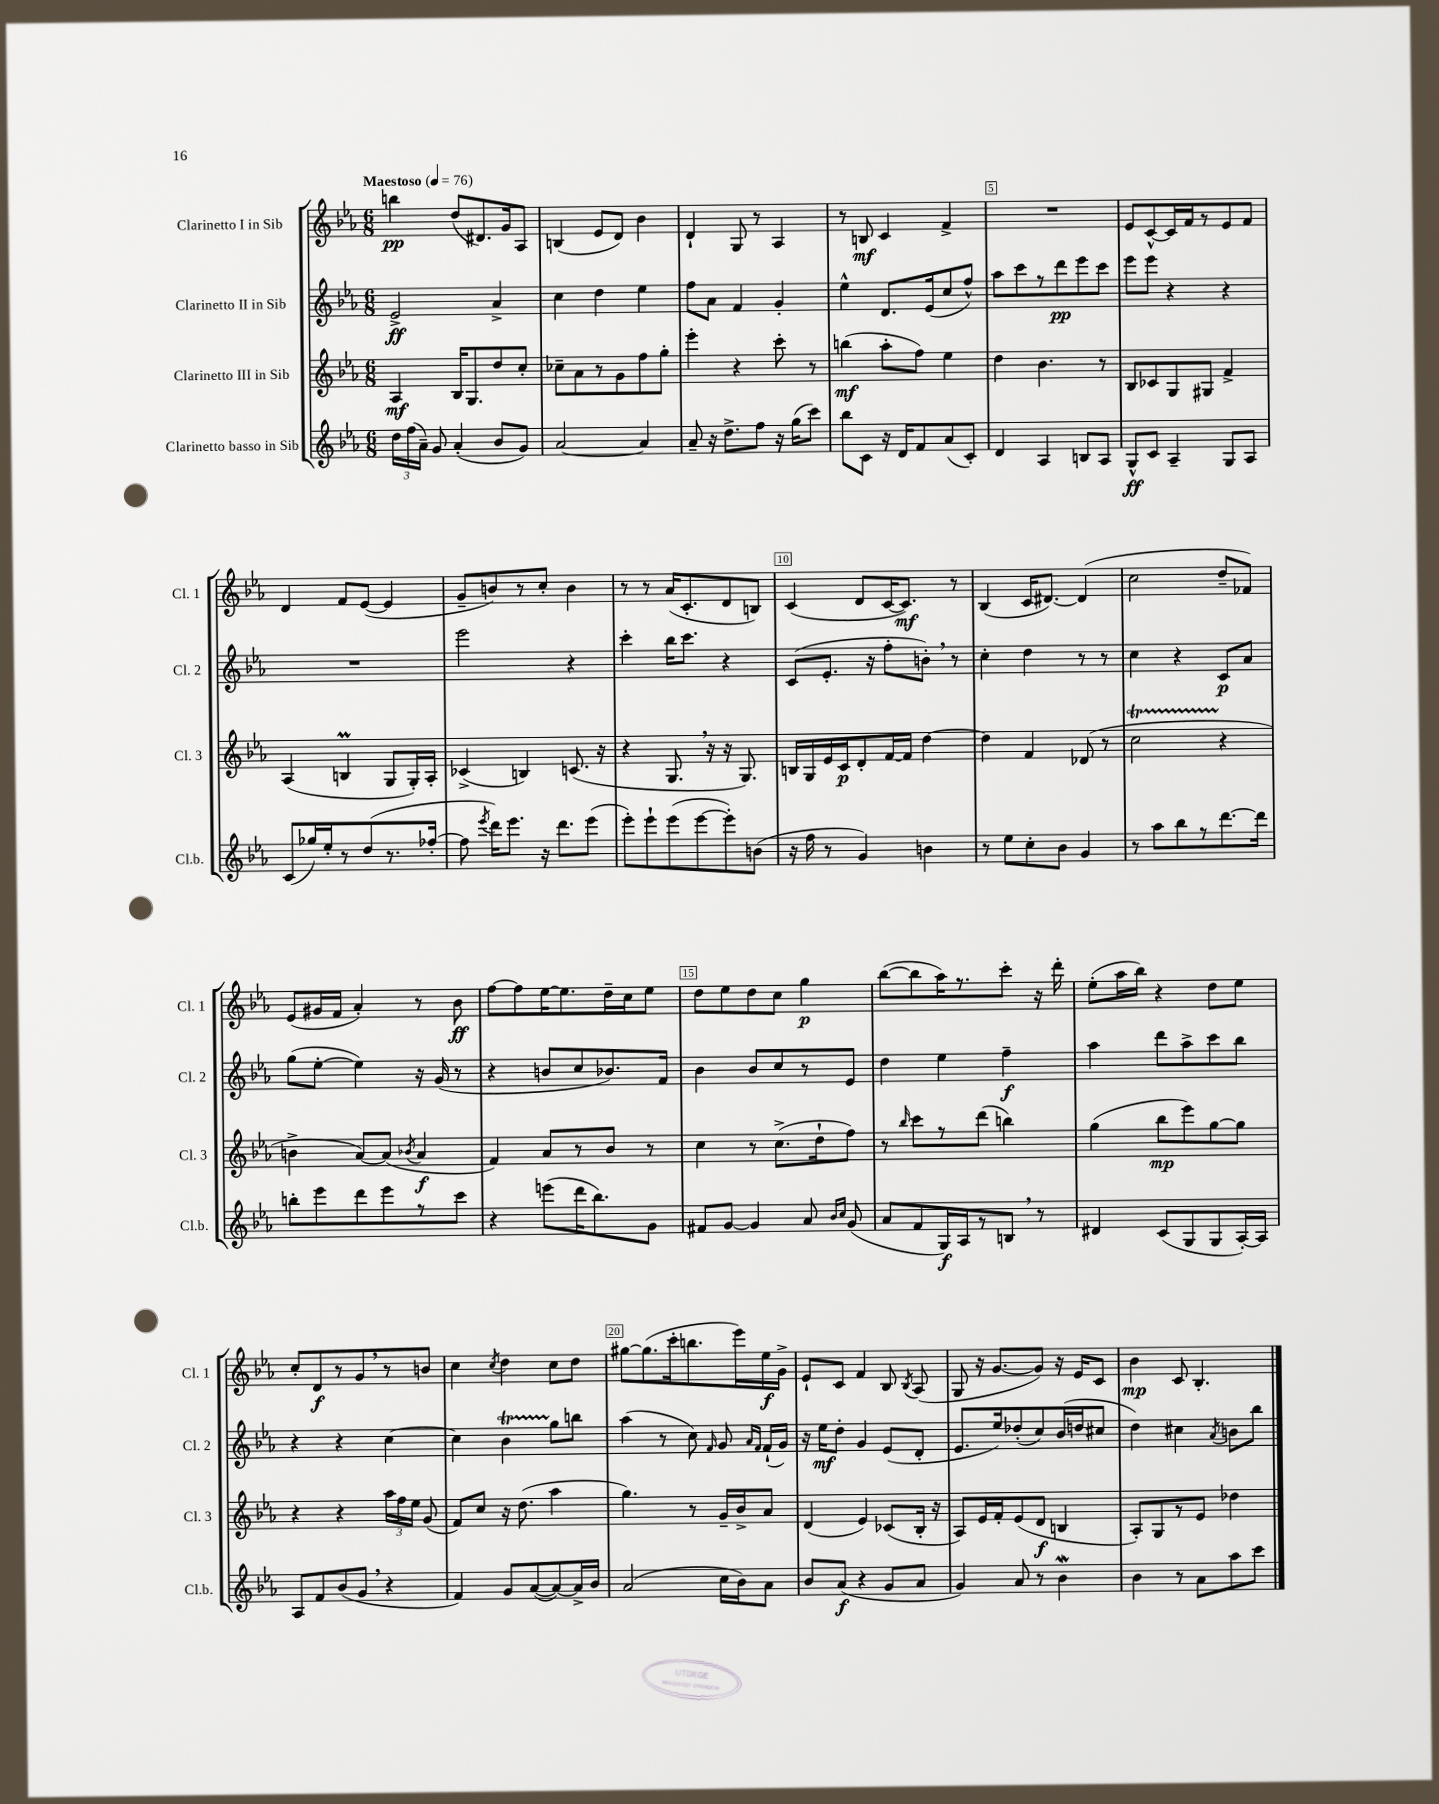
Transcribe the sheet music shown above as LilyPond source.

<<
\new StaffGroup <<
\new Staff = "s0" \with { instrumentName = "Clarinetto I in Sib" shortInstrumentName = "Cl. 1" } {
    \clef treble \key ees \major \numericTimeSignature \time 6/8 \tempo "Maestoso" 4 = 76
    \autoBeamOff b''4\pp d''8[( dis'8.) g'16 aes8] |
    b4( ees'8[ d'8]) bes'4 |
    d'4-! g8 r8 aes4 |
    r8 b8\mf c'4 f'4-> |
    R2. |
    ees'8[ c'8~-^ c'16 f'16 r8 ees'8 f'8] |
    d'4 f'8[ ees'8]~( ees'4 |
    g'8[-- b'8) r8 c''8]-. b'4 |
    r8 r8 aes'16[( c'8.-. d'8 b8]) |
    c'4( d'8[ c'16~ c'8.]\mf) r8 |
    bes4( c'16[ dis'8.]~) dis'4( |
    c''2 d''8[-- fes'8]) |
    ees'8[( gis'16 f'16] aes'4-.) r8 bes'8\ff |
    f''8[~ f''8 ees''16~ ees''8. d''16-- c''16 ees''8] |
    d''8[ ees''8 d''8 c''8] g''4\p |
    bes''8[~( bes''8 aes''16) r8. c'''8]-. r16 d'''16-. |
    ees''8[-.( aes''16 bes''16]) r4 d''8[ ees''8] |
    c''8[-. d'8\f r8 g'8 \breathe r8 b'8] |
    c''4 \acciaccatura { c''8 } d''4 c''8[ d''8] |
    gis''8[~ gis''8.( c'''16-. b''8. ees'''16) ees''16\f g'16]-> |
    ees'8[-! c'8] f'4 bes8 \acciaccatura { bes8 } aes8( |
    g8 r16 g'8.[~ g'8]) r16 ees'16[ c'8] |
    bes'4\mp c'8 bes4.-. \bar "|." |
}
\new Staff = "s1" \with { instrumentName = "Clarinetto II in Sib" shortInstrumentName = "Cl. 2" } {
    \clef treble \key ees \major \numericTimeSignature \time 6/8
    \autoBeamOff ees'2->\ff aes'4-> |
    c''4 d''4 ees''4 |
    f''8[ aes'8] f'4 g'4-. |
    ees''4-^ d'8.[ ees'16( c''8 f''8]-^) |
    aes''8[ c'''8 r8 d'''8\pp ees'''8 c'''8] |
    ees'''8[ ees'''8] r4 r4 |
    R2. |
    ees'''2 r4 |
    c'''4-. bes''16[ c'''8.] r4 |
    c'8[( ees'8.]-. r16 f''8[-. b'8]-.) \breathe r8 |
    c''4-. d''4 r8 r8 |
    c''4 r4 c'8[\p aes'8] |
    g''8[( ees''8]~-. ees''4) r16 g'16( r8 |
    r4 b'8[ c''8 bes'8.) f'16] |
    bes'4 bes'8[ c''8 r8 ees'8] |
    d''4 ees''4 f''4--\f |
    aes''4 d'''8[ aes''8-> c'''8 bes''8] |
    r4 r4 c''4~ |
    c''4 bes'4\startTrillSpan g''8[\stopTrillSpan b''8] |
    aes''4( r8 c''8) \grace { f'16 } g'8 \grace { aes'16[ f'16] } f'16[-!( g'16]) |
    r16 ees''16[\mf d''8]-. g'4 ees'8[( d'8]-. |
    ees'8.[ ees''16) des''8-.( c''8) bes'16( d''16 cis''8] |
    d''4) cis''4 \acciaccatura { aes'8 } b'8[ bes''8] \bar "|." |
}
\new Staff = "s2" \with { instrumentName = "Clarinetto III in Sib" shortInstrumentName = "Cl. 3" } {
    \clef treble \key ees \major \numericTimeSignature \time 6/8
    \autoBeamOff aes4\mf bes16[ g8. d''8 c''8]-. |
    ces''8[-- aes'8 r8 g'8 f''8 g''8]-. |
    ees'''4-. r4 c'''8-. r8 |
    b''4\mf( aes''8[-. f''8]) ees''4 |
    d''4 bes'4. r8 |
    bes8[ ces'8 g8 gis8] f'4-> |
    aes4( b4\prall g8[ g16-.) aes16]-. |
    ces'4->( b4) c'8.( r16 |
    r4 g8. \breathe r16 r16 g8.) |
    b16[ g16 ees'16 c'16\p d'8-. f'16~ f'16] d''4~ |
    d''4 f'4 des'8( r8 |
    c''2\startTrillSpan r4\stopTrillSpan |
    b'4-> aes'8[~) aes'8]( \acciaccatura { bes'8 } aes'4\f |
    f'4) aes'8[ r8 bes'8] r8 |
    c''4 r8 c''8.[->( d''16-! f''8]) |
    r8 \grace { bes''16 } c'''8[ r8 d'''8]( b''4) |
    g''4( bes''8[\mp ees'''8) g''8~ g''8] |
    r4 r4 \tuplet 3/2 { aes''16[ f''16 ees''16] } g'8( |
    f'8[) c''8] r16 d''8.( aes''4 |
    g''4.) r8 g'16[-- bes'16-> aes'8] |
    d'4( ees'4) ces'8[( bes16]-. r16 |
    aes8[) ees'16 f'16-. ees'8( d'8]\f b4 |
    aes8[-.) g8 r8 ees'8] des''4 \bar "|." |
}
\new Staff = "s3" \with { instrumentName = "Clarinetto basso in Sib" shortInstrumentName = "Cl.b." } {
    \clef treble \key ees \major \numericTimeSignature \time 6/8
    \autoBeamOff \tuplet 3/2 { d''16[ f''16( aes'16]--) } g'8 aes'4-.( bes'8[ g'8]) |
    aes'2~ aes'4 |
    aes'8-- r16 d''8.[-> f''8] r16 g''16[( c'''8]) |
    bes''8[ c'8] r16 d'16[ f'8 aes'8( c'8]-.) |
    d'4 aes4 b8[ aes8] |
    g8[-^\ff c'8] aes4-- g8[ aes8] |
    c'8[( ges''16) ees''16-. r8 d''8( r8. fes''16]~-. |
    fes''8 \acciaccatura { ees'''8 } d'''16[) ees'''8.] r16 d'''8.[ ees'''8]( |
    ees'''8[-.) ees'''8-! ees'''8( ees'''8~ ees'''8-.) b'8]( |
    r16 f''16 r8 g'4) b'4 |
    r8 ees''8[ c''8-. bes'8] g'4 |
    r8 aes''8[ bes''8 r8 d'''8.~ d'''16] |
    b''8[-. ees'''8 d'''8 ees'''8 r8 c'''8] |
    r4 e'''8[( d'''16 bes''8.) g'8] |
    fis'8[ g'8]~ g'4 aes'8 \grace { bes'16[ c''16] } g'8( |
    aes'8[ f'8 g16\f) aes16 r8 b8] \breathe r8 |
    dis'4 c'8[( g8 g8 aes16~-.) aes16] |
    aes8[ f'8 bes'8( g'8] \breathe r4 |
    f'4) g'8[ aes'8~( aes'8~) aes'16-> bes'16] |
    aes'2( c''16[ bes'16) aes'8] |
    bes'8[ aes'8]\f( r4 g'8[ aes'8] |
    g'4) aes'8 r8 bes'4\mordent |
    bes'4 r8 aes'8[ aes''8 c'''8] \bar "|." |
}
>>
>>
\layout { \context { \Score \override BarNumber.break-visibility = ##(#f #t #t) barNumberVisibility = #(every-nth-bar-number-visible 5) \override BarNumber.stencil = #(make-stencil-boxer 0.1 0.3 ly:text-interface::print) } }
